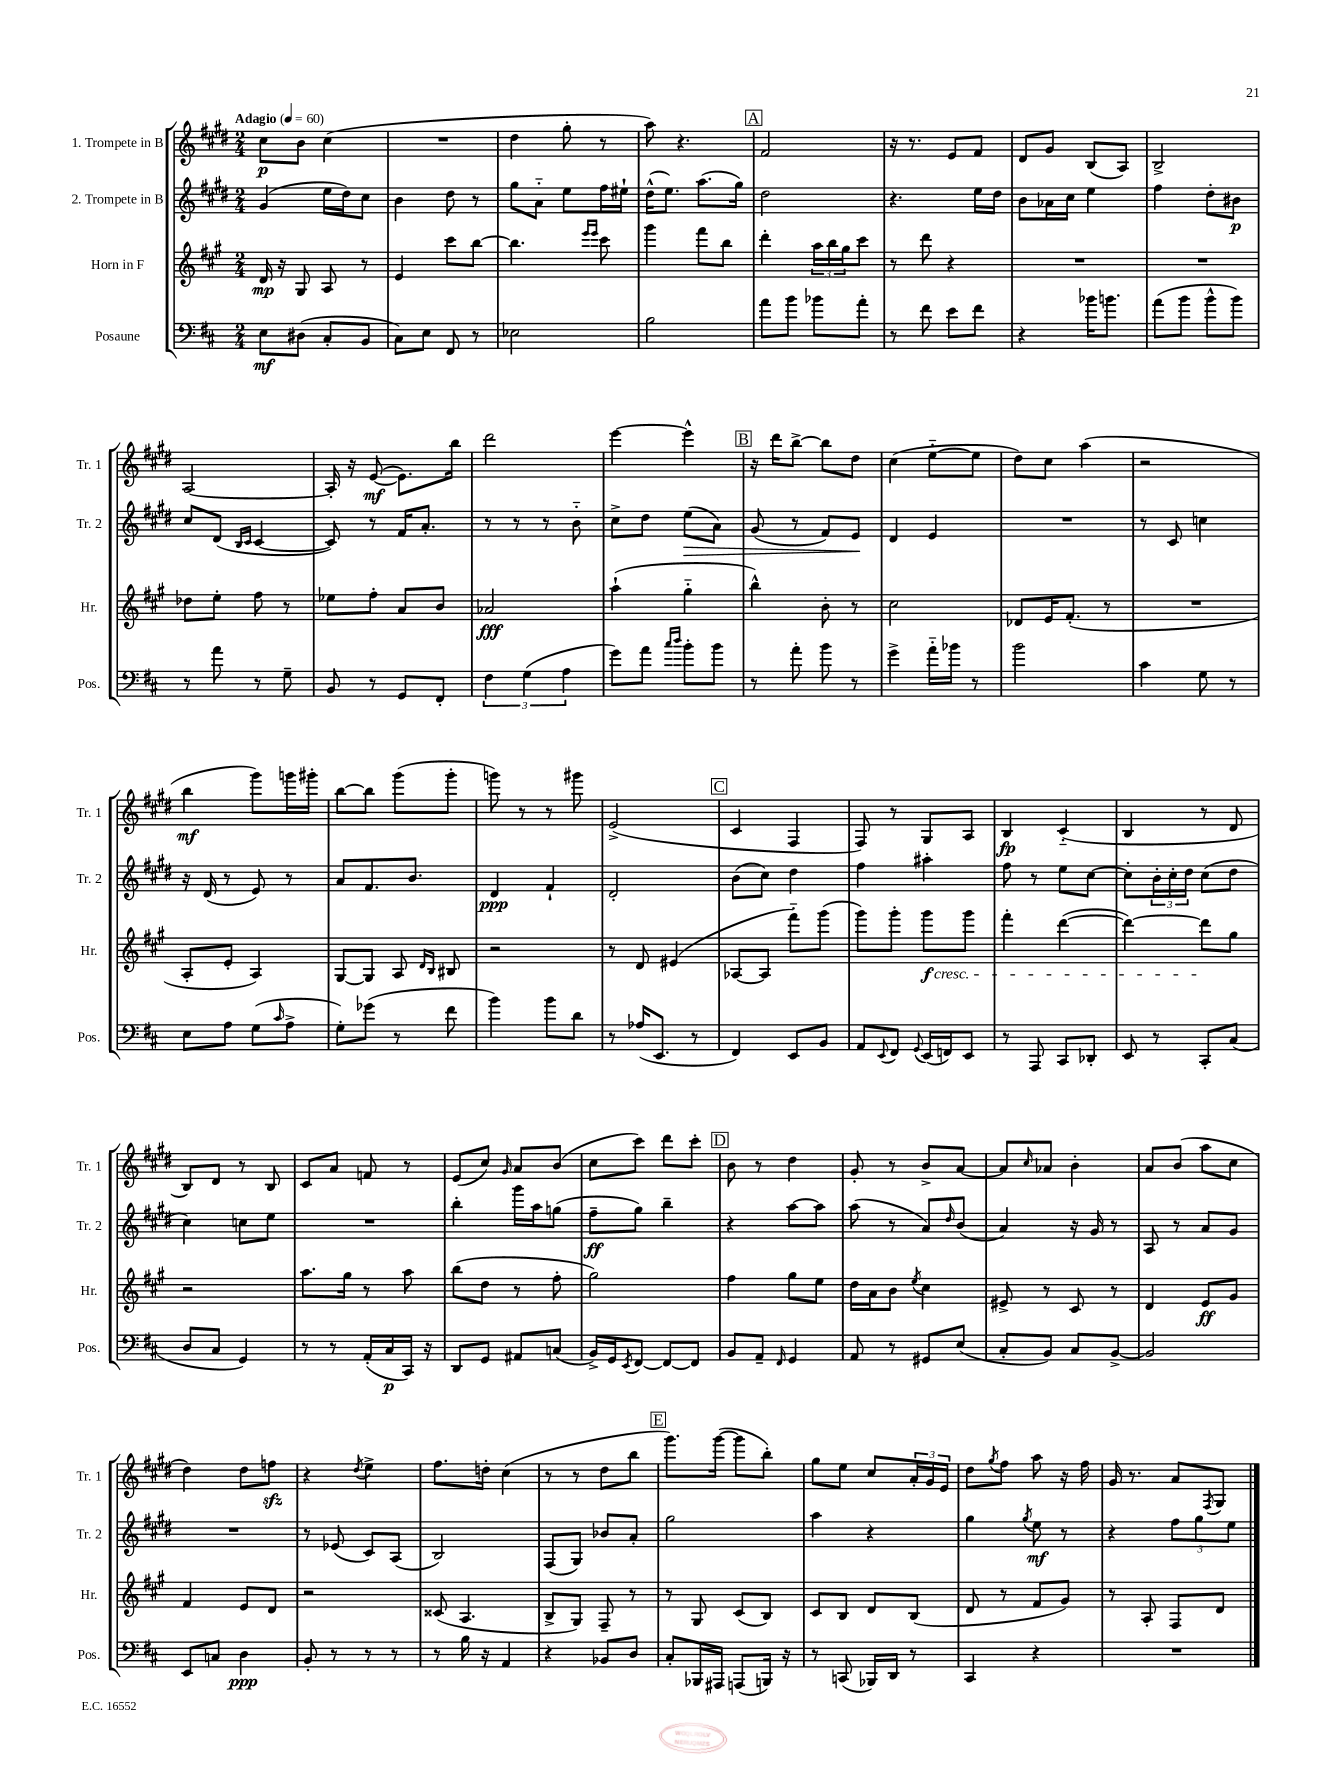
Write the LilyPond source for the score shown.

<<
\new StaffGroup <<
\new Staff = "s0" \with { instrumentName = "1. Trompete in B" shortInstrumentName = "Tr. 1" } {
    \clef treble \key e \major \numericTimeSignature \time 2/4 \tempo "Adagio" 4 = 60
    cis''8\p b'8 cis''4( |
    R2 |
    dis''4 gis''8-. r8 |
    a''8) r4. |
    \mark \markup { \box "A" } fis'2 |
    r16 r8. e'8 fis'8 |
    dis'8 gis'8 b8( a8) |
    b2-> |
    a2~ |
    a16-. r16 e'8~\mf( e'8.) b''16 |
    dis'''2 |
    e'''4~ e'''4-^ |
    \mark \markup { \box "B" } r16 dis'''16 b''8~-> b''8 dis''8 |
    cis''4( e''8~-_ e''8 |
    dis''8) cis''8 a''4( |
    r2 |
    b''4\mf gis'''8) g'''16 gis'''16-. |
    b''8~ b''8 gis'''8( gis'''8-. |
    g'''8) r8 r8 gis'''8 |
    e'2->( |
    \mark \markup { \box "C" } cis'4 fis4 |
    fis8) r8 gis8 a8 |
    b4\fp cis'4-_( |
    b4 r8 dis'8 |
    b8) dis'8 r8 b8 |
    cis'8 a'8 f'8 r8 |
    e'8( cis''8) \grace { gis'16 } a'8 b'8( |
    cis''8 cis'''8) dis'''8 cis'''8-. |
    \mark \markup { \box "D" } b'8 r8 dis''4 |
    gis'8-. r8 b'8-> a'8~ |
    a'8 \grace { cis''16 } aes'8 b'4-. |
    a'8 b'8( a''8 cis''8 |
    dis''4) dis''8 f''8\sfz |
    r4 \acciaccatura { dis''8 } e''4-> |
    fis''8. d''16-. cis''4( |
    r8 r8 dis''8 b''8 |
    \mark \markup { \box "E" } gis'''8.) gis'''16~( gis'''8 b''8-.) |
    gis''8 e''8 cis''8 \tuplet 3/2 { a'16-. gis'16 e'16 } |
    dis''8 \acciaccatura { gis''8 } fis''8 a''8 r16 fis''16 |
    gis'16 r8. a'8 \acciaccatura { fis8 } gis8 \bar "|." |
}
\new Staff = "s1" \with { instrumentName = "2. Trompete in B" shortInstrumentName = "Tr. 2" } {
    \clef treble \key e \major \numericTimeSignature \time 2/4
    gis'4( e''16 dis''16) cis''8 |
    b'4 dis''8 r8 |
    gis''8 a'8-_ e''8 fis''16 eis''16-! |
    dis''16-^( e''8.) a''8.( gis''16) |
    \mark \markup { \box "A" } dis''2 |
    r4. e''16 dis''16 |
    b'8 aes'16 cis''16 e''4 |
    fis''4 dis''8-. bis'8\p |
    cis''8 dis'8( \grace { b16 cis'16 } cis'4~ |
    cis'8) r8 fis'16 a'8.-. |
    r8 r8 r8 b'8-_ |
    cis''8-> dis''8 e''8\>( a'8) |
    \mark \markup { \box "B" } gis'8( r8 fis'8) e'8\! |
    dis'4 e'4 |
    R2 |
    r8 cis'8 c''4 |
    r16 dis'16( r8 e'8) r8 |
    a'8 fis'8. b'8. |
    dis'4\ppp fis'4-! |
    dis'2-. |
    \mark \markup { \box "C" } b'8( cis''8) dis''4 |
    fis''4 ais''4-. |
    fis''8 r8 e''8 cis''8~ |
    cis''8-. \tuplet 3/2 { b'16-. cis''16-. dis''16 } cis''8( dis''8 |
    cis''4) c''8 e''8 |
    R2 |
    b''4-. gis'''16 a''16 g''8( |
    fis''8--\ff gis''8) b''4-- |
    \mark \markup { \box "D" } r4 a''8~ a''8 |
    a''8( r8 a'8) \grace { dis''16 } b'8( |
    a'4) r16 gis'16 r8 |
    a8 r8 a'8 gis'8 |
    R2 |
    r8 ees'8( cis'8) a8( |
    b2) |
    fis8( gis8) bes'8 a'8-. |
    \mark \markup { \box "E" } gis''2 |
    a''4 r4 |
    gis''4 \acciaccatura { gis''8 } e''8\mf r8 |
    r4 \tuplet 3/2 { fis''8 gis''8 e''8 } \bar "|." |
}
\new Staff = "s2" \with { instrumentName = "Horn in F" shortInstrumentName = "Hr." } {
    \clef treble \key a \major \numericTimeSignature \time 2/4
    d'16\mp r16 gis8 a8 r8 |
    e'4 cis'''8 b''8~ |
    b''4. \grace { e'''16 e'''16 } cis'''8 |
    gis'''4 fis'''8 b''8 |
    \mark \markup { \box "A" } d'''4-. \tuplet 3/2 { a''16 b''16 gis''16 } cis'''8 |
    r8 d'''8 r4 |
    R2 |
    R2 |
    des''8 e''8-. fis''8 r8 |
    ees''8 fis''8-. a'8 b'8 |
    aes'2\fff |
    a''4-!( gis''4-_ |
    \mark \markup { \box "B" } b''4-^) b'8-. r8 |
    cis''2 |
    des'8 e'16 fis'8.-.( r8 |
    R2 |
    a8-. e'8-. a4) |
    gis8~ gis8 a8 \grace { d'16 b16 } bis8 |
    r2 |
    r8 d'8 eis'4( |
    \mark \markup { \box "C" } aes8~ aes8 fis'''8-_) gis'''8( |
    gis'''8) gis'''8-. gis'''8\f\cresc gis'''8 |
    fis'''4-. d'''4~( |
    d'''4~) d'''8\! gis''8 |
    r2 |
    a''8. gis''16 r8 a''8 |
    b''8( d''8 r8 fis''8-. |
    gis''2) |
    \mark \markup { \box "D" } fis''4 gis''8 e''8 |
    d''16 a'16 b'8 \acciaccatura { e''8 } cis''4 |
    eis'8-> r8 cis'8 r8 |
    d'4 e'8\ff gis'8 |
    fis'4 e'8 d'8 |
    r2 |
    cisis'8( a4. |
    b8-> gis8) fis8-- r8 |
    \mark \markup { \box "E" } r8 gis8 cis'8( b8) |
    cis'8 b8 d'8 b8( |
    d'8 r8 fis'8 gis'8) |
    r8 a8-. fis8 d'8 \bar "|." |
}
\new Staff = "s3" \with { instrumentName = "Posaune" shortInstrumentName = "Pos." } {
    \clef bass \key d \major \numericTimeSignature \time 2/4
    e8\mf dis8( cis8-. b,8 |
    cis8) e8 fis,8 r8 |
    ees2 |
    b2 |
    \mark \markup { \box "A" } a'8 b'8 bes'8 a'8-. |
    r8 fis'8 e'8 fis'8 |
    r4 bes'16 b'8. |
    a'8( b'8 b'8-^ b'8) |
    r8 a'8 r8 g8-- |
    b,8 r8 g,8 fis,8-. |
    \tuplet 3/2 { fis4 g4( a4 } |
    g'8) a'8 \grace { cis''16 d''16 } b'8-. b'8 |
    \mark \markup { \box "B" } r8 a'8-. b'8 r8 |
    g'4-> a'16-_ bes'16 r8 |
    b'2 |
    cis'4 g8 r8 |
    e8 a8 g8( \grace { cis'16 } a8-> |
    g8-.) ges'8( r8 fis'8 |
    b'4) b'8 d'8 |
    r8 aes16( e,8. r8 |
    \mark \markup { \box "C" } fis,4) e,8 b,8 |
    a,8 \appoggiatura { e,8 } fis,8 \appoggiatura { g,8 } e,16( f,16) e,8 |
    r8 a,,8 cis,8 des,8-. |
    e,8 r8 cis,8-. cis8( |
    d8 cis8 g,4) |
    r8 r8 a,16-.( cis16\p cis,16) r16 |
    d,8 g,8 ais,8 c8( |
    b,16->) g,16 \acciaccatura { e,8 } fis,8~ fis,8~ fis,8 |
    \mark \markup { \box "D" } b,8 a,8-- \grace { fis,16 } g,4 |
    a,8 r8 gis,8 e8( |
    cis8-. b,8) cis8 b,8~-> |
    b,2 |
    e,8 c8 d4\ppp |
    b,8-. r8 r8 r8 |
    r8 b16 r16 a,4 |
    r4 bes,8 d8 |
    \mark \markup { \box "E" } cis8-. bes,,16 ais,,16 a,,8( b,,16) r16 |
    r8 c,8( bes,,16) d,16 r8 |
    cis,4 r4 |
    R2 \bar "|." |
}
>>
>>
\layout { \context { \Score \remove "Bar_number_engraver" } }
